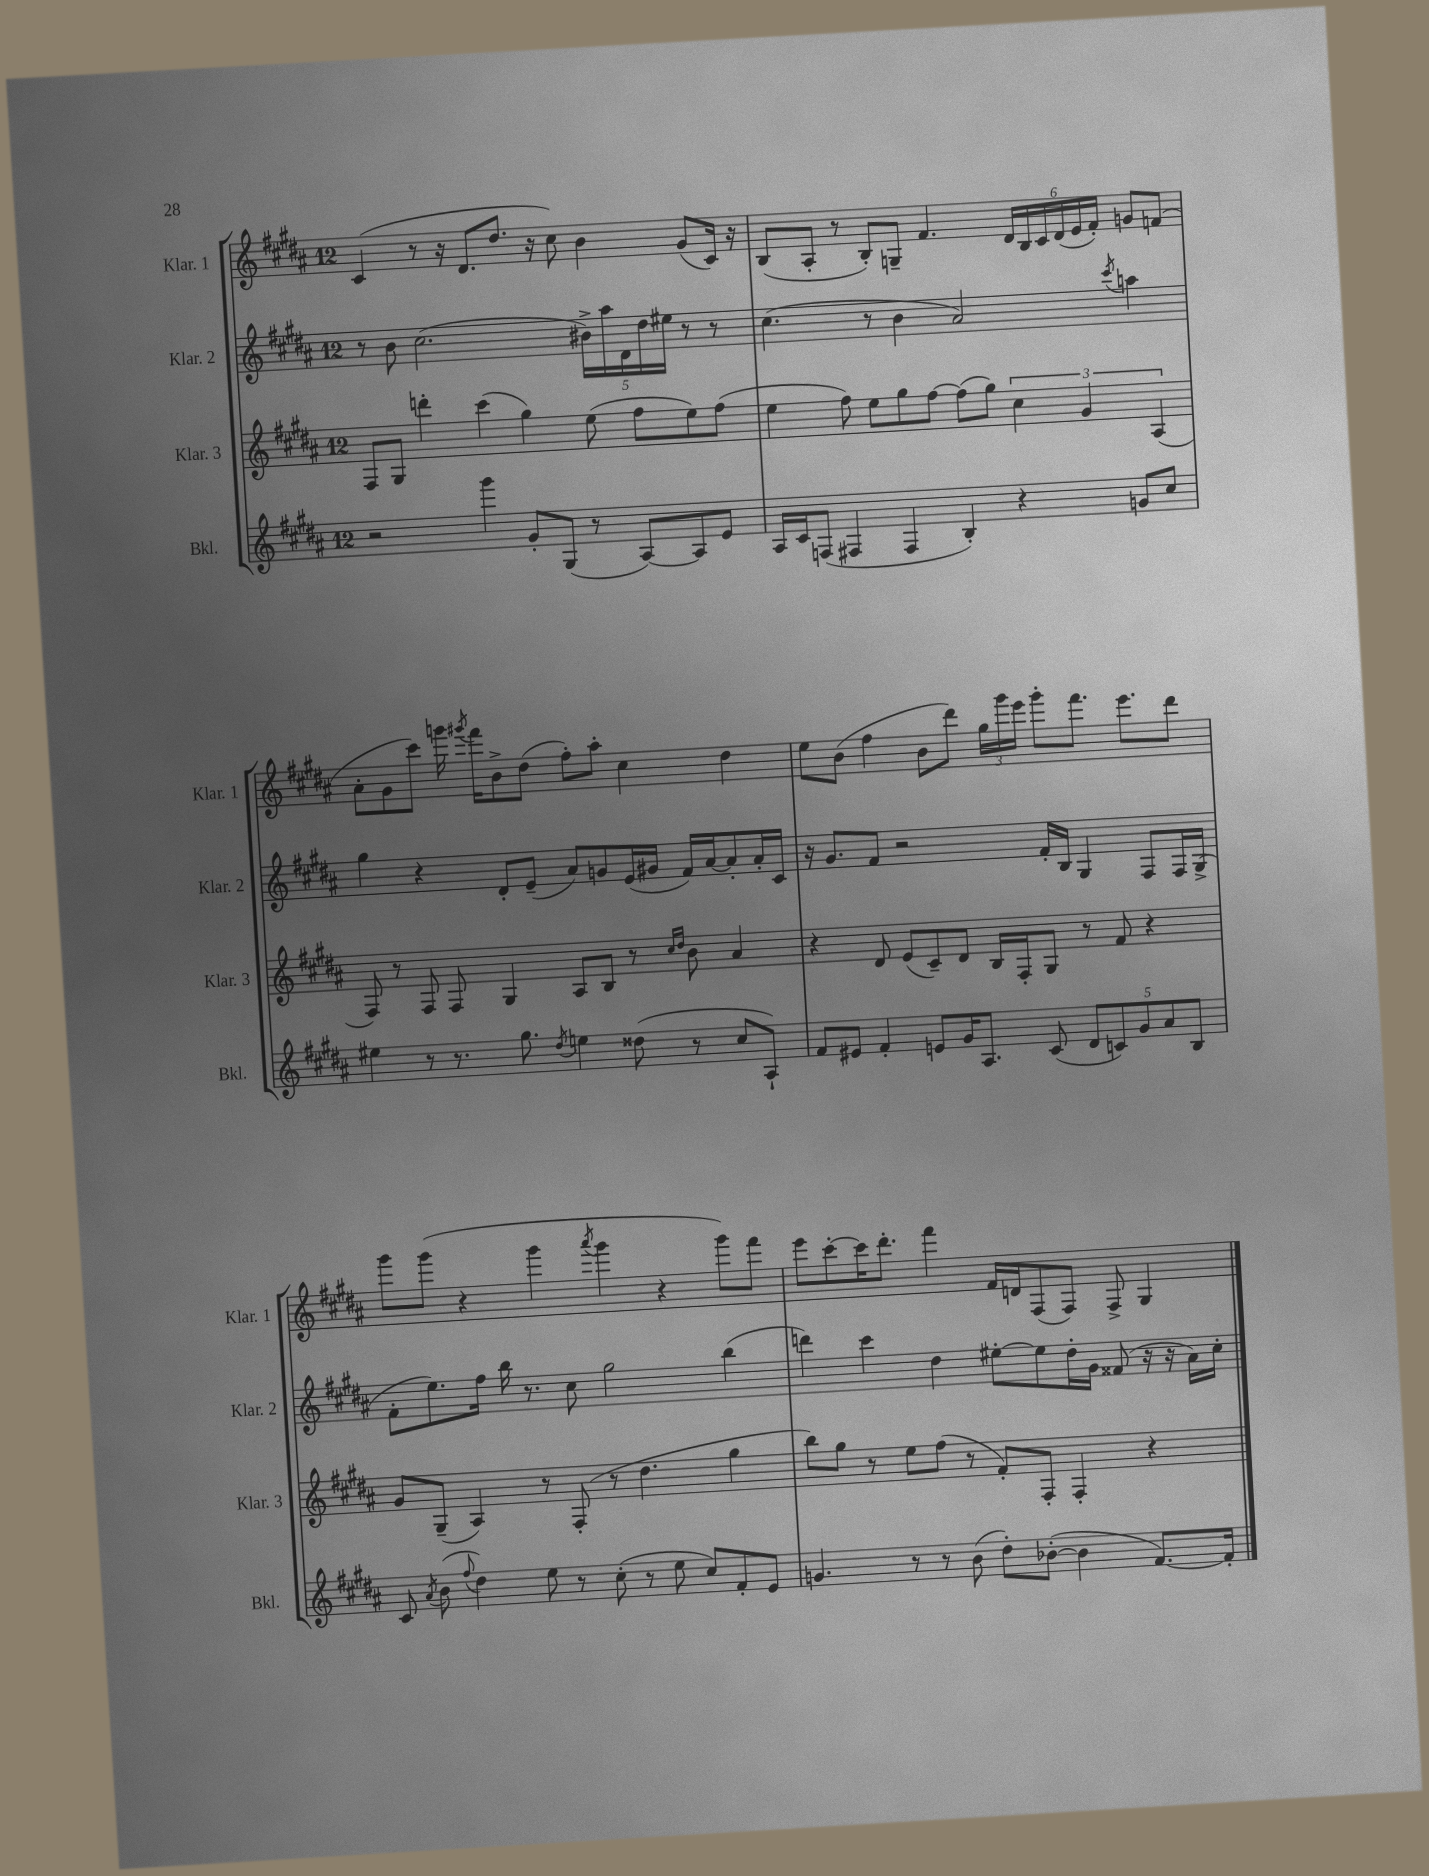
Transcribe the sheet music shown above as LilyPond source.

<<
\new StaffGroup <<
\new Staff = "s0" \with { instrumentName = "Klar. 1" shortInstrumentName = "Klar. 1" } {
    \clef treble \key b \major \once \override Staff.TimeSignature.style = #'single-digit \time 12/8
    \autoBeamOff cis'4( r8 r16 dis'8.[ dis''8.] r16 cis''8) b'4 gis'8[( cis'16]) r16 |
    b8[( ais8]-. r8 b8[-.) g8]-- fis'4. \tuplet 6/4 { dis'16[ b16 cis'16 dis'16( e'16 fis'16]-.) } g'8[ f'8]( |
    ais'8[-. gis'8 cis'''8]) g'''16 \acciaccatura { gis'''8 } fis'''16[ b'8-> dis''8]( fis''8[-.) ais''8]-. cis''4 dis''4 |
    e''8[ b'8]( fis''4 b'8[ dis'''8]) \tuplet 3/2 { gis''16[ gis'''16 e'''16] } gis'''8[-. fis'''8.] e'''8.[ dis'''8] |
    gis'''8[ gis'''8]( r4 gis'''4 \acciaccatura { ais'''8 } gis'''4 r4 gis'''8[) fis'''8] |
    e'''8[ cis'''8~-. cis'''16 dis'''8.]-. fis'''4 fis'16[ d'16 fis8( fis8]) fis8-> gis4 \bar "|." |
}
\new Staff = "s1" \with { instrumentName = "Klar. 2" shortInstrumentName = "Klar. 2" } {
    \clef treble \key b \major \once \override Staff.TimeSignature.style = #'single-digit \time 12/8
    \autoBeamOff r8 b'8 cis''2.( \tuplet 5/4 { bis'16[->) ais''16 dis'16 dis''16 eis''16] } r8 r8 |
    cis''4.( r8 b'4 ais'2) \acciaccatura { cis'''8 } a''4 |
    gis''4 r4 dis'8[-. e'8]--( ais'8[) g'8 e'16( gis'16] fis'16[) ais'16~ ais'8-. ais'16-. cis'16] |
    r16 gis'8.[ fis'8] r2 fis'16[-. b16] gis4 fis8[ fis16 gis16]->( |
    fis'8[-. e''8.) fis''16] b''16 r8. cis''8 gis''2 b''4( |
    d'''4) cis'''4 dis''4 eis''8[~-. eis''8 dis''16-. gis'16] fisis'8( r16 r16 ais'16[) cis''16]-. \bar "|." |
}
\new Staff = "s2" \with { instrumentName = "Klar. 3" shortInstrumentName = "Klar. 3" } {
    \clef treble \key b \major \once \override Staff.TimeSignature.style = #'single-digit \time 12/8
    \autoBeamOff fis8[ gis8] d'''4-. cis'''4( gis''4) e''8( fis''8[ e''8) fis''8]( |
    e''4 fis''8) e''8[ gis''8 fis''8]~ fis''8[( gis''8]) \tuplet 3/2 { cis''4 gis'4 ais4( } |
    fis8) r8 fis8 fis8 gis4 ais8[ b8] r8 \grace { cis''16[ dis''16] } b'8 ais'4 |
    r4 dis'8 e'8[( cis'8--) dis'8] b16[ fis16-. gis8] r8 fis'8 r4 |
    gis'8[ gis8]--( ais4) r8 fis8-.( r8 dis''4. gis''4 |
    b''8[) gis''8] r8 e''8[ fis''8]( r8 fis'8[-.) fis8]-. fis4-. r4 \bar "|." |
}
\new Staff = "s3" \with { instrumentName = "Bkl." shortInstrumentName = "Bkl." } {
    \clef treble \key b \major \once \override Staff.TimeSignature.style = #'single-digit \time 12/8
    \autoBeamOff r2 gis'''4 gis'8[-. gis8]( r8 ais8[~) ais8 e'8] |
    ais16[ cis'16 f8]( fis4 fis4 b4-.) r4 g'8[ cis''8] |
    eis''4 r8 r8. gis''8. \acciaccatura { dis''8 } e''4 disis''8( r8 cis''8[ ais8]-!) |
    fis'8[ eis'8] fis'4-. e'8[ gis'16 ais8.] cis'8( \tuplet 5/4 { dis'8[ c'8) gis'8 ais'8 b8] } |
    cis'8 \acciaccatura { ais'8 } b'8( \appoggiatura { fis''8 } dis''4) e''8 r8 cis''8-.( r8 e''8 cis''8[) fis'8-. e'8] |
    g'4. r8 r8 b'8( dis''8[-.) bes'8]~-.( bes'4 fis'8.[~) fis'16]-. \bar "|." |
}
>>
>>
\layout { \context { \Score \remove "Bar_number_engraver" } }
